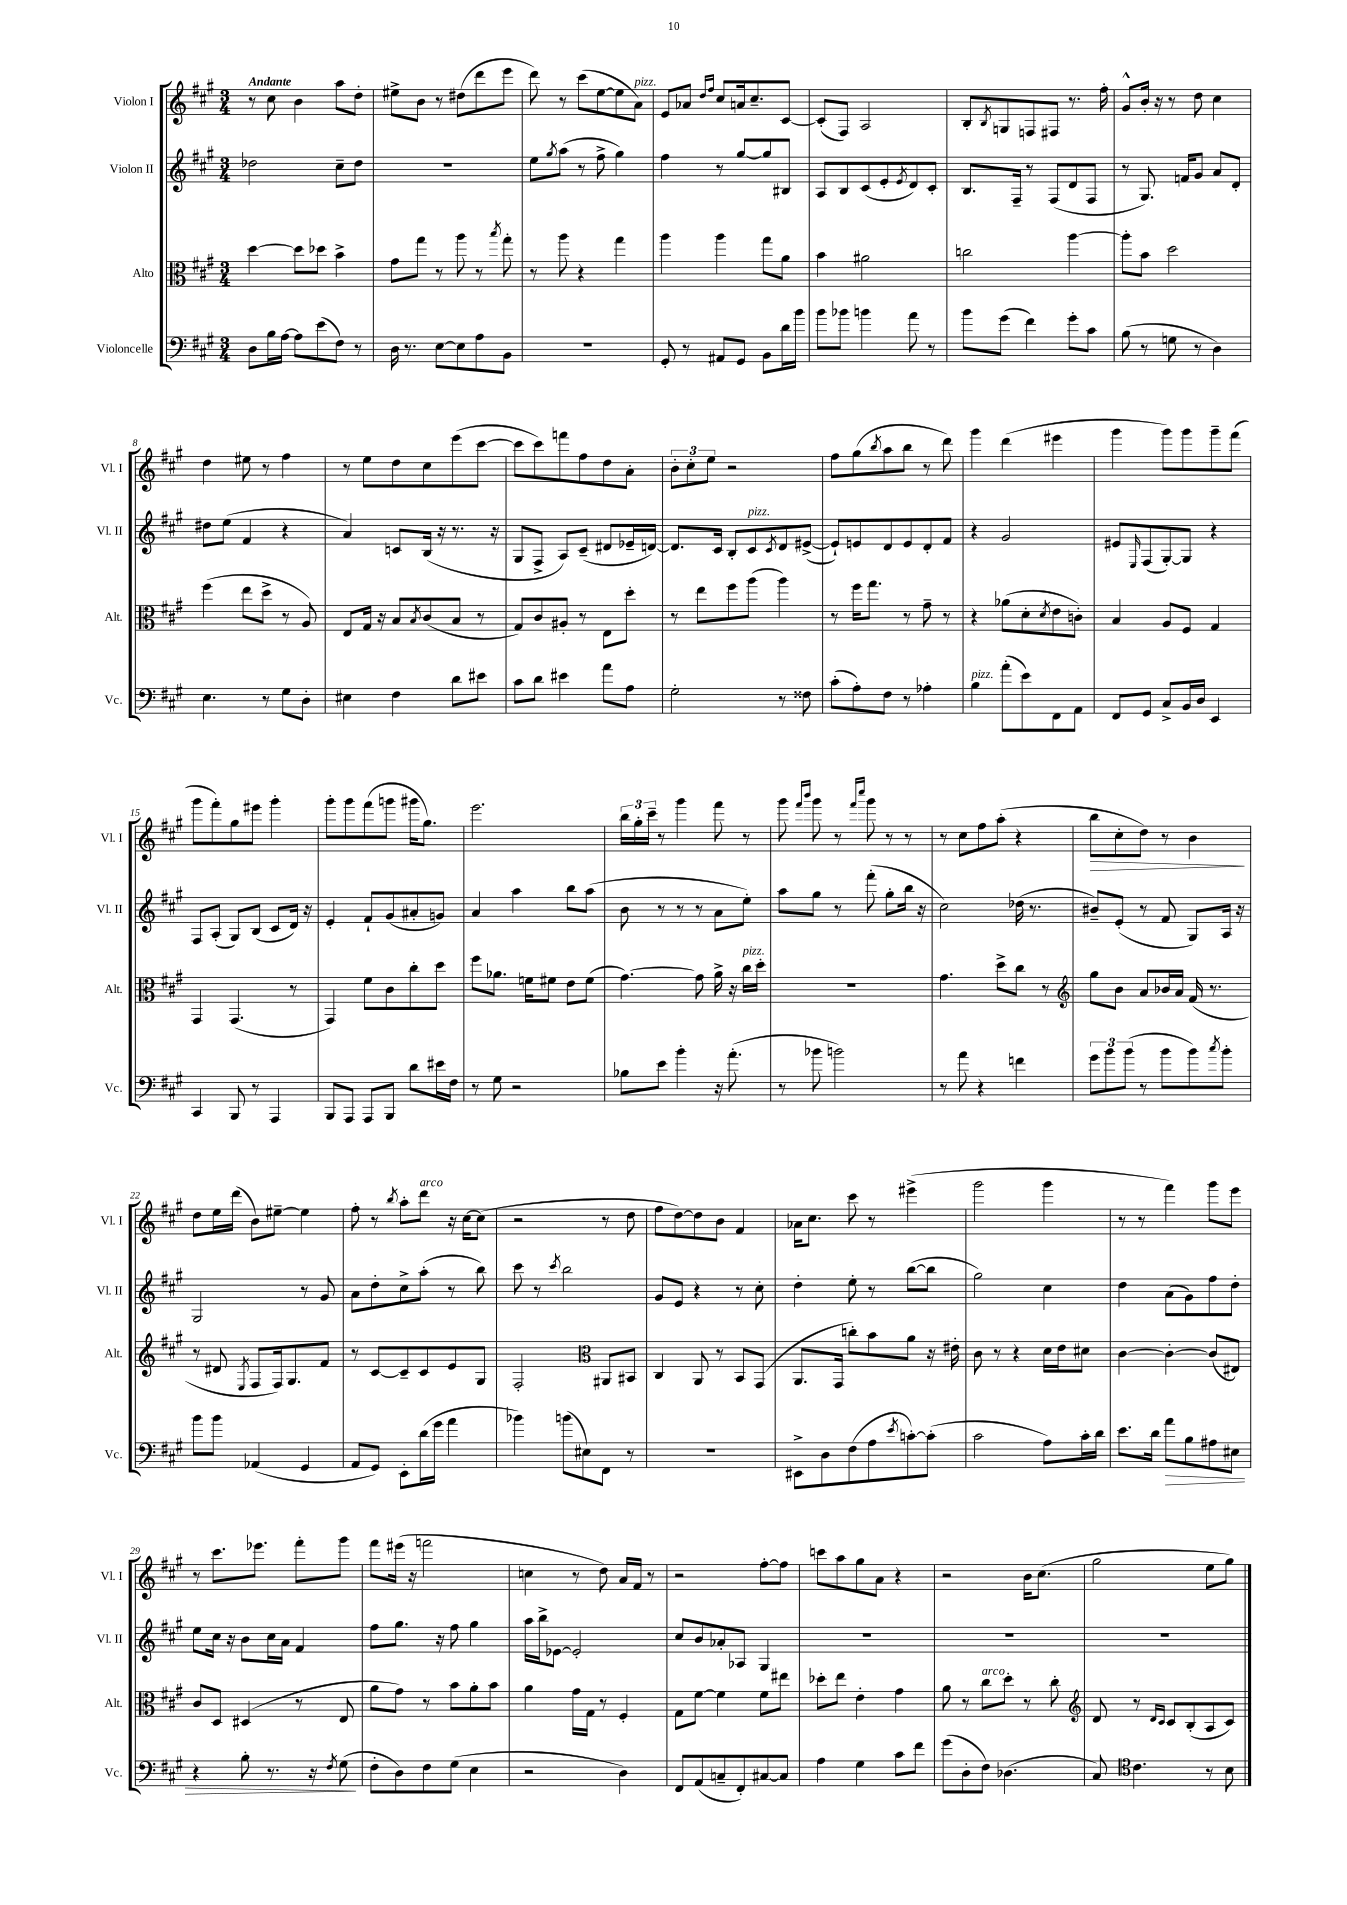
<<
\new StaffGroup <<
\new Staff = "s0" \with { instrumentName = "Violon I" shortInstrumentName = "Vl. I" } {
    \clef treble \key a \major \numericTimeSignature \time 3/4 \tempo "Andante"
    r8 cis''8 b'4 a''8 d''8-. |
    eis''8-> b'8 r8 dis''8( d'''8 e'''8 |
    d'''8) r8 cis'''8( e''8~ e''8 a'8^\markup { \italic "pizz." }) |
    e'8 aes'8 \grace { d''16 fis''16 } cis''8 a'16 cis''8.-- cis'8~ |
    cis'8-.( fis8) a2 |
    b8-. \acciaccatura { b8 } g8 f8 fis8 r8. fis''16-. |
    gis'8-^ b'16-. r16 r8 d''8 cis''4 |
    d''4 eis''8 r8 fis''4 |
    r8 e''8 d''8 cis''8 e'''8( cis'''8~ |
    cis'''8 cis'''8) f'''8 fis''8 d''8 a'8-. |
    \tuplet 3/2 { b'8-. cis''8-. e''8 } r2 |
    fis''8 gis''8( \acciaccatura { b''8 } a''8 b''8 r8 d'''8) |
    gis'''4 d'''4( eis'''4 |
    gis'''4 gis'''8) gis'''8 gis'''8-- fis'''8( |
    gis'''8 fis'''8-.) gis''8 eis'''8 gis'''4-. |
    gis'''8-. gis'''8 fis'''8( g'''8 gis'''16 gis''8.) |
    e'''2. |
    \tuplet 3/2 { b''16 gis''16-. cis'''16-- } r8 gis'''4 fis'''8 r8 |
    gis'''8 \grace { fis'''16 b'''16 } gis'''8 r8 \grace { fis'''16 cis''''16 } gis'''8 r8 r8 |
    r8 cis''8 fis''8 a''8-.( r4 |
    b''8\> cis''8-. d''8) r8 b'4\! |
    d''8 e''16 d'''16( b'8) eis''8~-- eis''4 |
    fis''8-. r8 \acciaccatura { b''8 } a''8-. d'''8^\markup { \italic "arco" } r16 cis''16~ cis''8( |
    r2 r8 d''8 |
    fis''8 d''8~) d''8 b'8 fis'4 |
    aes'16 cis''8. cis'''8 r8 eis'''4->( |
    gis'''2 gis'''4 |
    r8 r8 fis'''4) gis'''8 e'''8 |
    r8 cis'''8. ees'''8. fis'''8-. gis'''8 |
    fis'''8 eis'''16( r16 f'''2 |
    c''4 r8 d''8) a'16 fis'16 r8 |
    r2 fis''8~-. fis''8 |
    c'''8 a''8 gis''8 a'8 r4 |
    r2 b'16 cis''8.( |
    gis''2 e''8 gis''8) \bar "|." |
}
\new Staff = "s1" \with { instrumentName = "Violon II" shortInstrumentName = "Vl. II" } {
    \clef treble \key a \major \numericTimeSignature \time 3/4
    des''2 cis''8-- des''8 |
    R2. |
    e''8 \acciaccatura { gis''8 } a''8( r8 fis''8-> gis''4) |
    fis''4 r8 gis''8~ gis''8 bis8 |
    a8 b8 cis'8( e'8-. \acciaccatura { e'8 } d'8) cis'8-. |
    b8. fis16-- r8 fis8( d'8 fis8 |
    r8 gis8.) f'16 gis'8 a'8 d'8-. |
    dis''8 e''8( fis'4 r4 |
    a'4) c'8 b16( r16 r8. r16 |
    gis8 fis8-> a8) cis'8--( dis'8 ees'16-- d'16~) |
    d'8. cis'16 b8-. cis'8^\markup { \italic "pizz." } \acciaccatura { cis'8 } d'8 eis'8~->( |
    eis'8-!) e'8 d'8 e'8 d'8-. fis'8 |
    r4 gis'2 |
    eis'8 \grace { e16 } fis8( gis8~-.) gis8 r4 |
    fis8 a8-.( gis8) b8( cis'8 d'16) r16 |
    e'4-. fis'8-! gis'8( ais'8-. g'8) |
    a'4 a''4 b''8 a''8( |
    b'8 r8 r8 r8 a'8 e''8-.) |
    a''8 gis''8 r8 fis'''8-.( gis''8-. b''16 r16 |
    cis''2) des''16( r8. |
    bis'8--) e'8-.( r8 fis'8 gis8) a16 r16 |
    gis2 r8 gis'8 |
    a'8 d''8-. cis''8-> a''8-.( r8 b''8) |
    cis'''8 r8 \acciaccatura { cis'''8 } b''2 |
    gis'8 e'8 r4 r8 cis''8-. |
    d''4-. e''8-. r8 b''8~( b''8 |
    gis''2) cis''4 |
    d''4 a'8( gis'8) fis''8 d''8-. |
    e''8 cis''16 r16 b'8 cis''16 a'16 fis'4 |
    fis''8 gis''8. r16 fis''8 gis''4 |
    a''16 b''16-> ees'8~ ees'2-. |
    cis''8 b'8 aes'8-. aes8 gis4 |
    R2. |
    R2. |
    R2. \bar "|." |
}
\new Staff = "s2" \with { instrumentName = "Alto" shortInstrumentName = "Alt." } {
    \clef alto \key a \major \numericTimeSignature \time 3/4
    d''4~ d''8 des''8 b'4-> |
    gis'8 gis''8 r8 a''8 r8 \acciaccatura { b''8 } gis''8-. |
    r8 a''8 r4 gis''4 |
    a''4 a''4 gis''8 a'8 |
    b'4 ais'2 |
    c''2 a''4~ |
    a''8-. b'8 d''2 |
    fis''4( e''8 d''8-> r8 a8) |
    e8 gis16 r16 b8 \acciaccatura { b8 } cis'8( b8 r8 |
    gis8) cis'8 ais8-. r8 e8 d''8-. |
    r8 e''8 fis''8 a''8( a''4) |
    r8 fis''16 gis''8. r8 gis'8-- r8 |
    r4 aes'8( d'8-. \acciaccatura { d'8 } e'8 c'8-.) |
    b4 a8 fis8 gis4 |
    gis,4 gis,4.( r8 |
    gis,4) fis'8 cis'8 cis''8-. d''8 |
    fis''8 aes'8. f'16 fis'8 e'8 fis'8( |
    gis'4.~) gis'8 a'16-> r16 cis''16^\markup { \italic "pizz." } d''16-. |
    R2. |
    gis'4. d''8-> cis''8 r8 |
    \clef treble gis''8 b'8 a'8 bes'16 a'16 fis'16( r8. |
    r8 dis'8 \acciaccatura { e8 } fis8 fis16) gis8. fis'8 |
    r8 cis'8~ cis'8-- cis'8 e'8 gis8 |
    fis2-. \clef alto ais,8 bis,8 |
    cis4 a,8 r8 b,8 gis,8( |
    a,8. gis,16 c''8-.) b'8 a'8 r16 eis'16-. |
    cis'8 r8 r4 d'16 e'16 dis'8 |
    cis'4~ cis'4~-. cis'8( eis8) |
    cis'8 d8 dis4( r8 e8 |
    a'8 gis'8) r8 b'8 a'8-. b'8 |
    a'4 gis'16 gis16 r8 fis4-. |
    gis8 fis'8~ fis'4 fis'8 eis''8 |
    des''8-. e''8 e'4-. gis'4 |
    a'8 r8 cis''8^\markup { \italic "arco" } d''8-. r8 cis''8-. |
    \clef treble d'8 r8 \grace { d'16 cis'16 } cis'8 b8-.( a8 cis'8) \bar "|." |
}
\new Staff = "s3" \with { instrumentName = "Violoncelle" shortInstrumentName = "Vc." } {
    \clef bass \key a \major \numericTimeSignature \time 3/4
    d8 b16 a16~ a8 e'8( fis8) r8 |
    d16 r8. e8~ e8 a8 b,8 |
    R2. |
    gis,8-. r8 ais,8 gis,8 b,8 d'16 b'16 |
    b'8 bes'8 b'4 a'8 r8 |
    b'8 gis'8( fis'4) gis'8-. cis'8 |
    b8( r8 g8 r8 d4) |
    e4. r8 gis8 d8-. |
    eis4 fis4 d'8 eis'8 |
    cis'8 d'8 eis'4 a'8 a8 |
    gis2-. r8 fisis8 |
    cis'8-.( a8-.) fis8 r8 aes4-. |
    b4^\markup { \italic "pizz." } a'8-.( e'8) fis,8 a,8 |
    fis,8 gis,8 cis8-> b,16 d16 e,4 |
    cis,4 b,,8 r8 a,,4 |
    b,,8 a,,8 a,,8 b,,8 d'8 eis'16 fis16 |
    r8 gis8 r2 |
    bes8 e'8 b'4-. r16 a'8.-.( |
    r8 bes'8 b'2) |
    r8 a'8 r4 f'4 |
    \tuplet 3/2 { gis'8 b'8 b'8( } r8 b'8 b'8) \acciaccatura { cis''8 } b'8-. |
    b'8 b'8 aes,4( gis,4 |
    a,8 gis,8) e,8-. d'16( gis'16 a'4 |
    bes'4) b'8( eis8) fis,8 r8 |
    R2. |
    eis,8-> d8 fis8( a8 \acciaccatura { e'8 } c'8~-.) c'8-.( |
    cis'2 a8) cis'16-. d'16 |
    e'8. d'16 a'8\> b8 ais8 eis8 |
    r4 b8-. r8. r16 \acciaccatura { fis8 } gis8\!( |
    fis8-. d8) fis8 gis8( e4 |
    r2 d4) |
    fis,8 a,8( c8-- fis,8-.) cis8~ cis8 |
    a4 gis4 cis'8 fis'8 |
    gis'8( d8-. fis8) des4.( |
    cis8) \clef tenor cis'4. r8 b8 \bar "|." |
}
>>
>>
